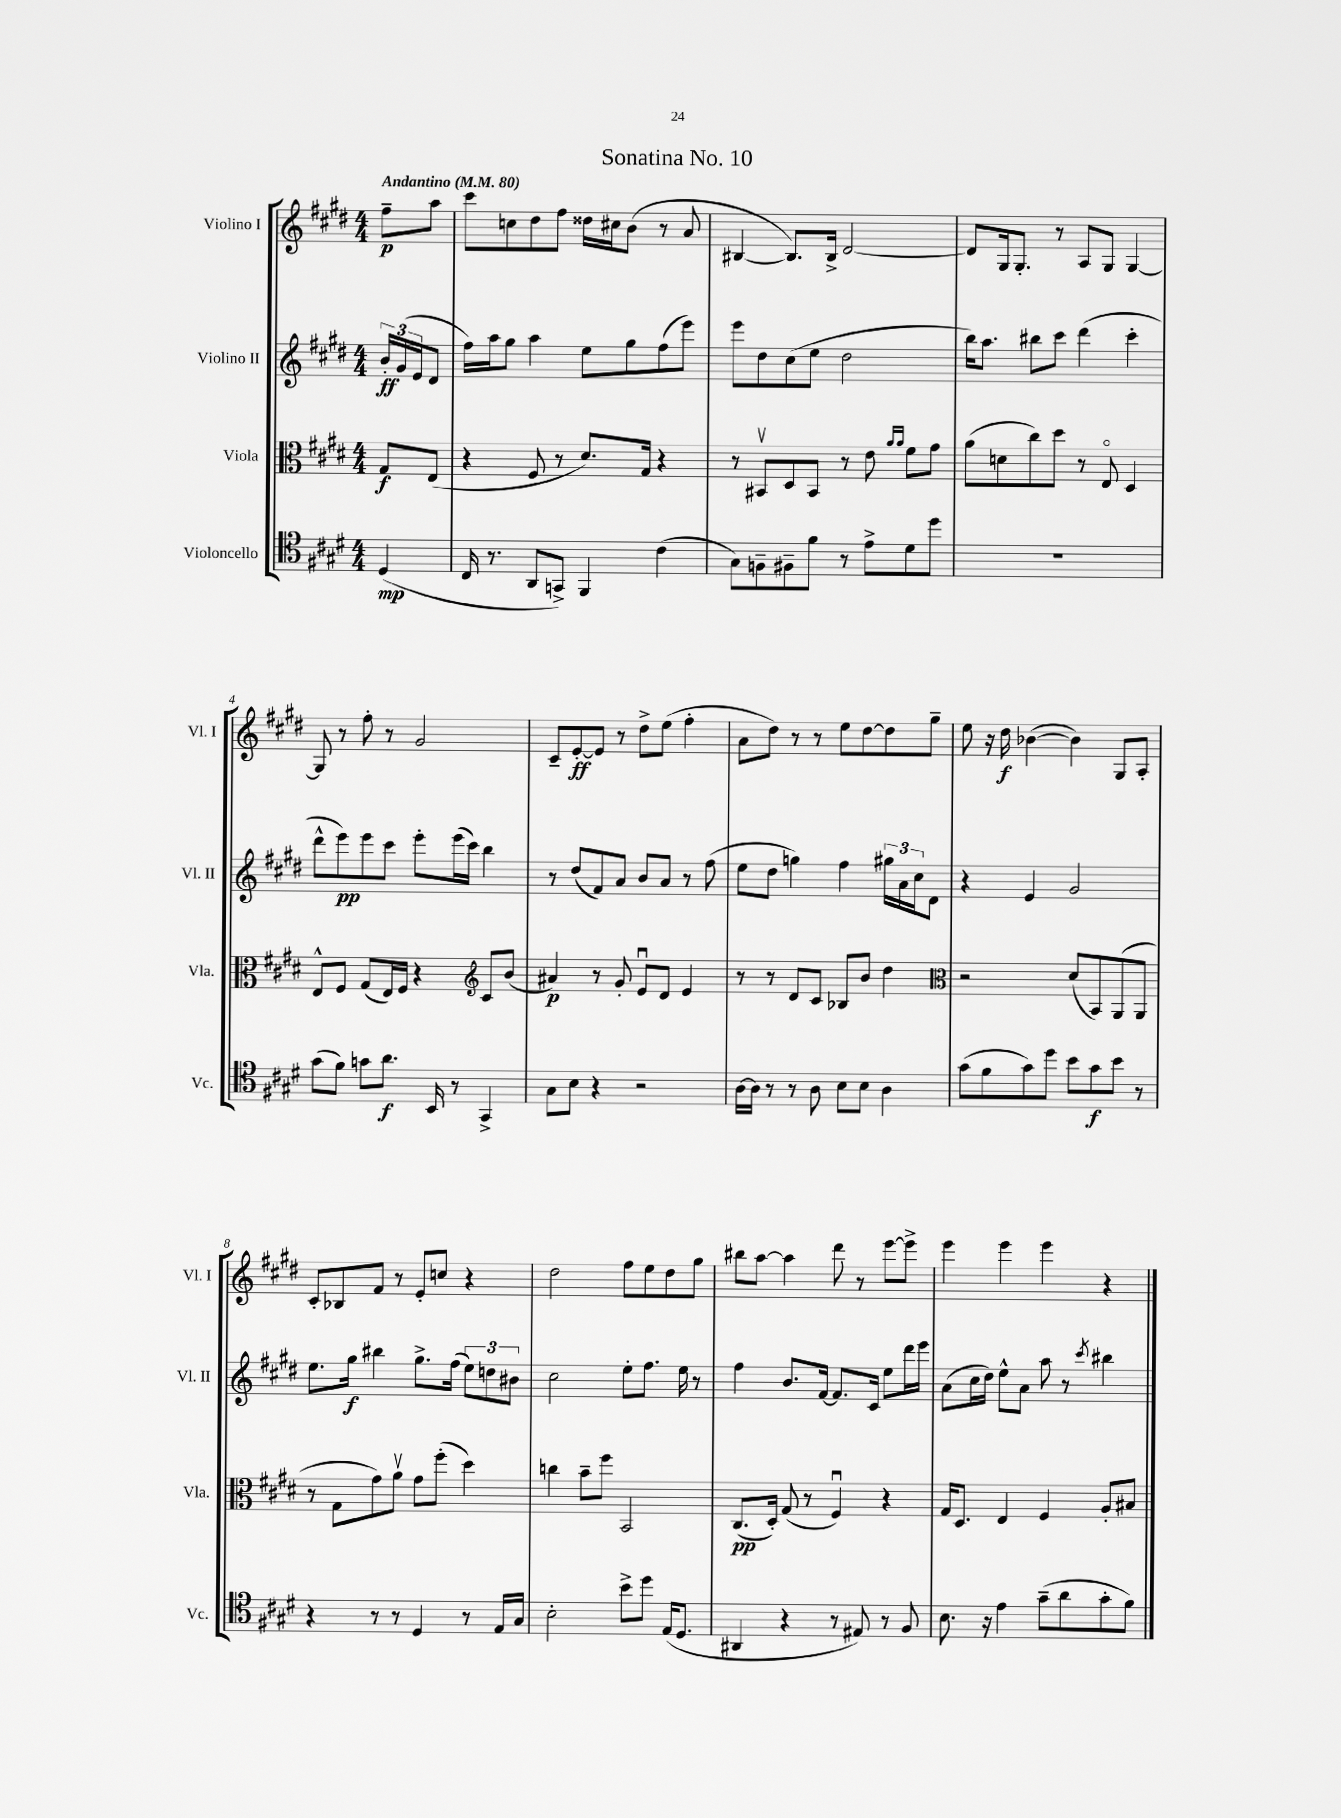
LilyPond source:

\header { title = "Sonatina No. 10" }
<<
\new StaffGroup <<
\new Staff = "s0" \with { instrumentName = "Violino I" shortInstrumentName = "Vl. I" } {
    \clef treble \key e \major \numericTimeSignature \time 4/4 \partial 4 \tempo "Andantino" 4 = 80
    fis''8--\p a''8 |
    cis'''8 c''8 dis''8 fis''8 disis''16 cis''16 b'8( r8 a'8 |
    bis4~ bis8.) bis16-> dis'2~ |
    dis'8 gis16 gis8.-. r8 a8 gis8 gis4~ |
    gis8 r8 fis''8-. r8 gis'2 |
    cis'8-- e'8~-.\ff e'8 r8 dis''8-> e''8( fis''4-. |
    a'8 dis''8) r8 r8 e''8 dis''8~ dis''8 gis''8-- |
    e''8 r16 dis''16\f bes'4~( bes'4) gis8 a8-. |
    cis'8-. bes8 fis'8 r8 e'8-. c''8 r4 |
    dis''2 fis''8 e''8 dis''8 gis''8 |
    bis''8 a''8~ a''4 dis'''8 r8 e'''8~ e'''8-> |
    e'''4 e'''4 e'''4 r4 \bar "|." |
}
\new Staff = "s1" \with { instrumentName = "Violino II" shortInstrumentName = "Vl. II" } {
    \clef treble \key e \major \numericTimeSignature \time 4/4 \partial 4
    \tuplet 3/2 { b'16-.\ff gis'16( e'16 } dis'8 |
    fis''16) a''16 gis''8 a''4 e''8 gis''8 fis''8( e'''8) |
    e'''8 dis''8 cis''8( e''8 dis''2 |
    b''16) a''8. bis''8 cis'''8 dis'''4( cis'''4-. |
    dis'''8-^ e'''8\pp) e'''8 cis'''8 e'''8-. e'''16( cis'''16) b''4 |
    r8 dis''8( fis'8) a'8 b'8 a'8 r8 fis''8( |
    e''8 dis''8 g''4) fis''4 \tuplet 3/2 { gis''16 a'16 cis''16 } dis'8 |
    r4 e'4 gis'2 |
    e''8. gis''16\f bis''4 gis''8.-> fis''16( \tuplet 3/2 { e''8) d''8 bis'8 } |
    cis''2 e''8-. fis''8. e''16 r8 |
    fis''4 b'8. fis'16~ fis'8. cis'16 e''8 dis'''16 e'''16 |
    a'8( cis''16 dis''16) e''8-^ a'8 a''8 r8 \acciaccatura { cis'''8 } bis''4 \bar "|." |
}
\new Staff = "s2" \with { instrumentName = "Viola" shortInstrumentName = "Vla." } {
    \clef alto \key e \major \numericTimeSignature \time 4/4 \partial 4
    gis8\f e8( |
    r4 fis8 r8 dis'8.) gis16 r4 |
    r8 bis,8\upbow dis8 bis,8 r8 e'8 \grace { a'16 a'16 } fis'8 gis'8 |
    a'8( d'8 cis''8) dis''8 r8 e8\flageolet dis4 |
    e8-^ fis8 gis8( e16) fis16 r4 \clef treble cis'8 b'8( |
    ais'4\p) r8 gis'8-. e'8\downbow dis'8 e'4 |
    r8 r8 dis'8 cis'8 bes8 b'8 dis''4 |
    \clef alto r2 dis'8( b,8) a,8( a,8 |
    r8 gis8 gis'8) a'8\upbow gis'8 fis''8-.( dis''4) |
    c''4 b'8-- fis''8 b,2 |
    cis8.\pp( dis16-.) gis8( r8 fis4\downbow) r4 |
    gis16 dis8. e4 fis4 a8-. bis8 \bar "|." |
}
\new Staff = "s3" \with { instrumentName = "Violoncello" shortInstrumentName = "Vc." } {
    \clef tenor \key e \major \numericTimeSignature \time 4/4 \partial 4
    dis4\mp( |
    cis16 r8. a,8 g,8->) fis,4 cis'4( |
    gis8) f8-- fis8-- fis'8 r8 e'8-> dis'8 dis''8 |
    R1 |
    gis'8( fis'8) g'8 a'8.\f b,16 r8 gis,4-> |
    gis8 b8 r4 r2 |
    a16~ a16 r8 r8 a8 b8 b8 a4 |
    gis'8( fis'8 gis'8) dis''8 b'8 gis'8\f b'8 r8 |
    r4 r8 r8 dis4 r8 e16 gis16 |
    b2-. b'8-> dis''8 e16( dis8. |
    ais,4 r4 r8 eis8) r8 fis8 |
    b8. r16 e'4 gis'8--( a'8 gis'8-. fis'8) \bar "|." |
}
>>
>>
